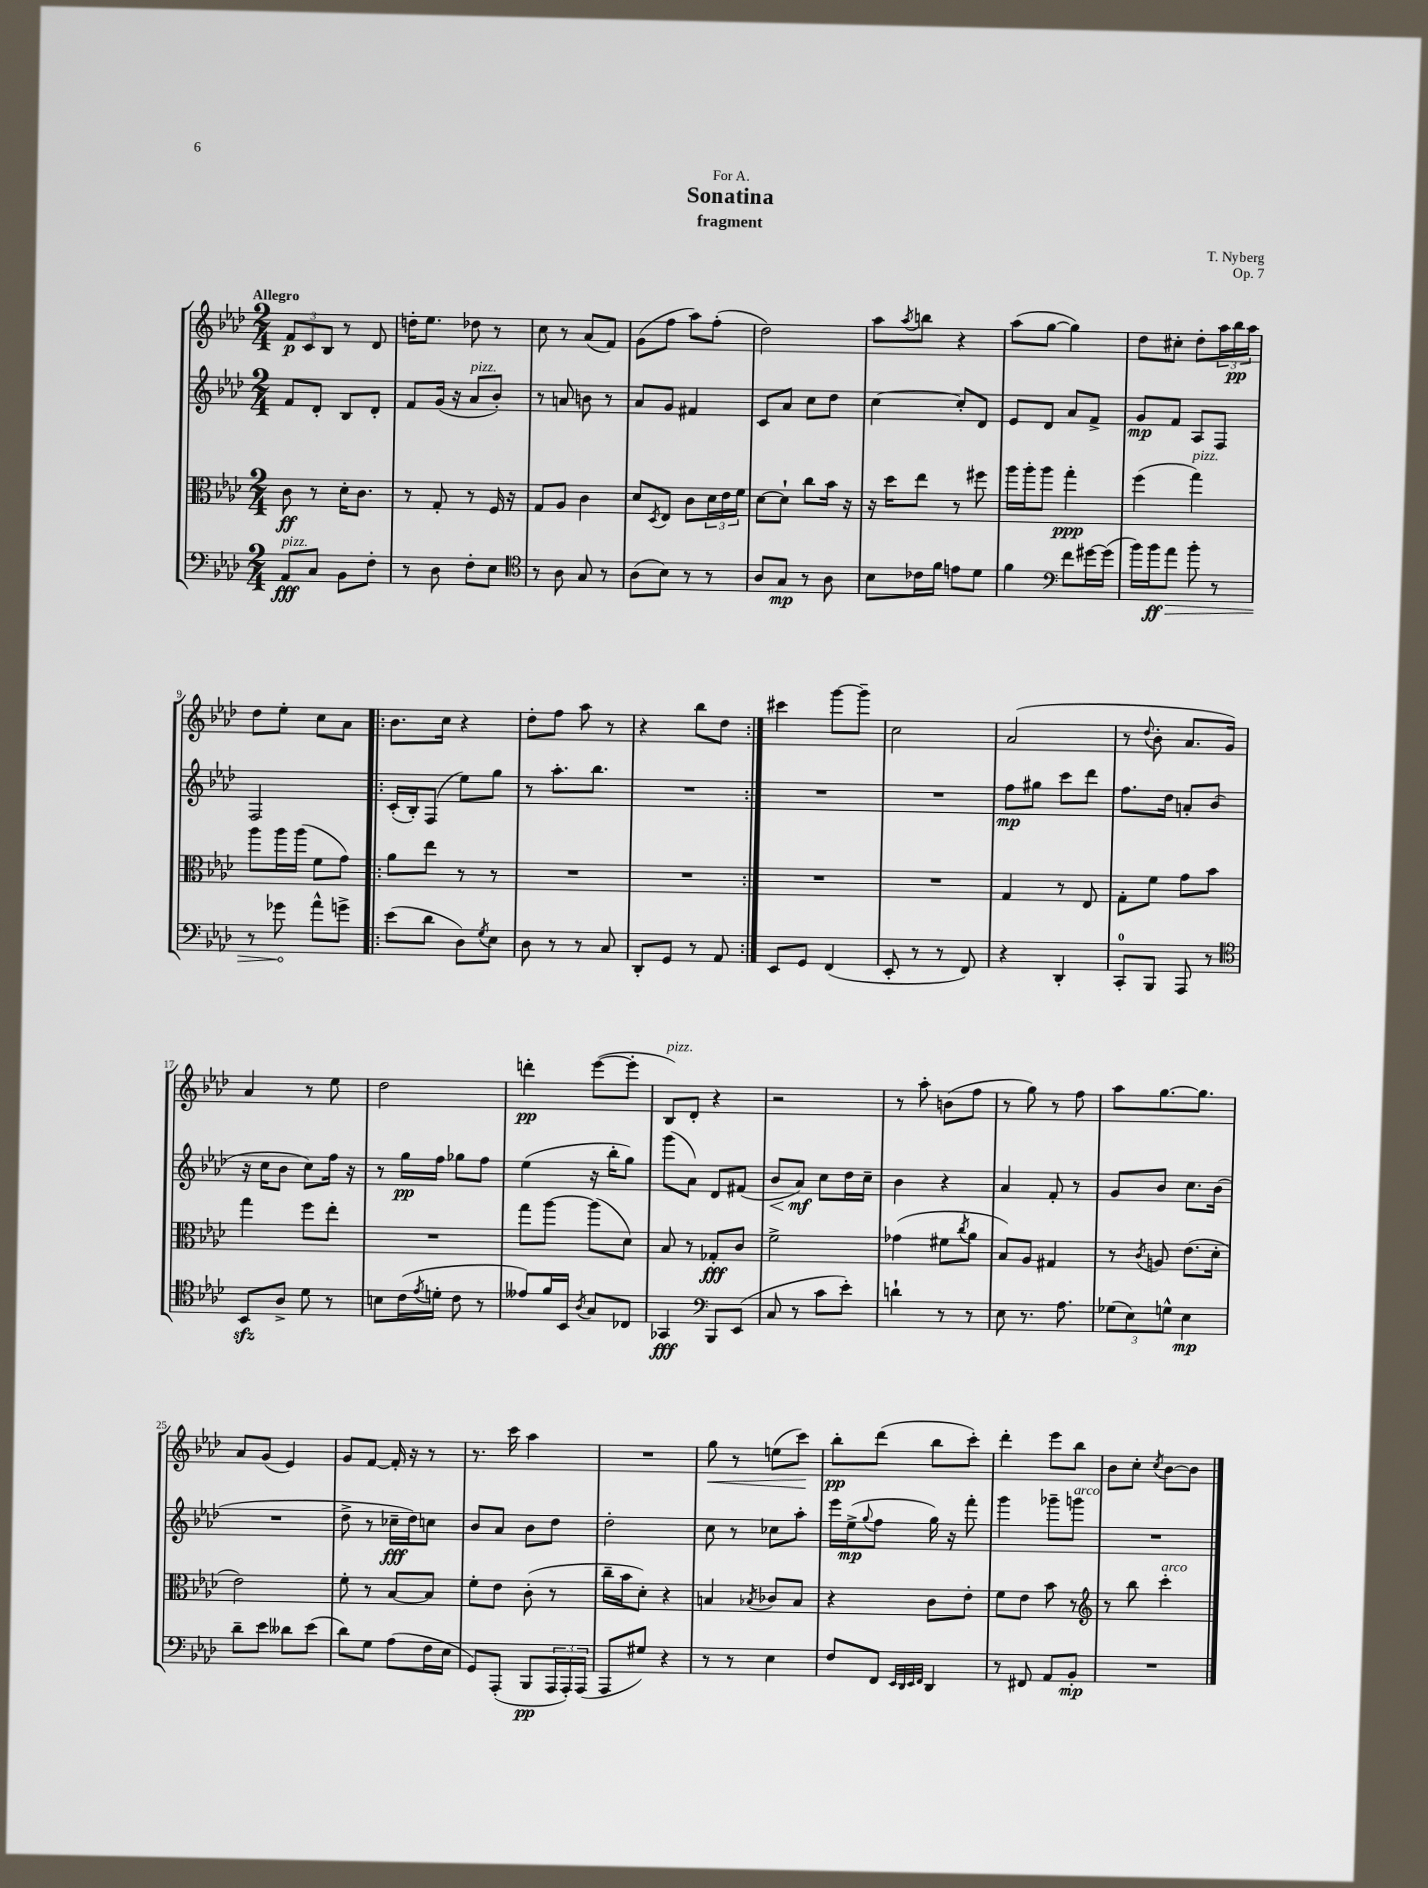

**kern	**kern	**kern	**kern
*staff4	*staff3	*staff2	*staff1
*clefF4	*clefC3	*clefG2	*clefG2
*k[b-e-a-d-]	*k[b-e-a-d-]	*k[b-e-a-d-]	*k[b-e-a-d-]
*M2/4	*M2/4	*M2/4	*M2/4
8AA-	8c	8f	12f
.	.	.	12c
8C	8r	8d-'	.
.	.	.	12B-
8BB-	16d-'	8B-	8r
.	8.c	.	.
8F'	.	8d-'	8d-
=	=	=	=
8r	8r	8f	16dd'
.	.	.	8.ee-
8D-	8G'	(16g	.
.	.	16r	.
8F'	8r	8a-	8dd-
8E-	16F	8b-')	8r
.	16r	.	.
=	=	=	=
*clefC4	*	*	*
8r	8G	8r	8cc
8A-	8A-	8a	8r
8G	4c	8b	(8a-
8r	.	8r	8f)
=	=	=	=
(8A-	8d-	8a-	(8g
.	8qD-	.	.
8B-)	8E-	8g	8ff
8r	8c	4f#	8aa-)
8r	24d-	.	(8ff'
.	24e-	.	.
.	24f	.	.
=	=	=	=
8A-	[8d-	8c	2dd-)
8G	8d-`]	8a-	.
8r	8cc	8cc	.
8A-	16b-	8dd-	.
.	16r	.	.
=	=	=	=
8B-	16r	[4cc	8aa-
.	16dd-	.	.
.	.	.	8qaa-
16c-	8ee-	.	8bb
16f	.	.	.
8e	8r	8cc']	4r
8d-	8ff#	8d-	.
=	=	=	=
4f	16aa-	8e-	(8aa-
.	16aa-'	.	.
.	8aa-	8d-	[8gg
*clefF4	*	*	*
8f	4gg'	8a-	4gg])
[16g#	.	8f^	.
(16g#]	.	.	.
=	=	=	=
16b-)	(4ff	8g	8dd-
16b-	.	.	.
8a-	.	8f	8cc#'
8b-'	4gg)	8A-	8dd-'
8r	.	8F	24aa-
.	.	.	24bb-
.	.	.	24aa-
=	=	=	=
8r	8aa-	2F	8dd-
8g-	16aa-	.	8ee-'
.	(16aa-	.	.
8a-^^	8f	.	8cc
8g^	8g)	.	8a-
=!|:	=!|:	=!|:	=!|:
(8e-	8a-	(16c'	8.b-
.	.	16B-')	.
8d-	8ee-	(8F	.
.	.	.	16cc
8D-)	8r	8ee-)	4r
8qG	.	.	.
8E-	8r	8gg	.
=	=	=	=
8D-	2r	8r	8dd-'
8r	.	8.aa-'	8ff
8r	.	.	8aa-
.	.	8.bb-	.
8C	.	.	8r
=	=	=	=
8DD-'	2r	2r	4r
8GG	.	.	.
8r	.	.	8bb-
8AA-	.	.	8dd-
=:|!	=:|!	=:|!	=:|!
8EE-	2r	2r	4ccc#
8GG	.	.	.
(4FF	.	.	[8ggg
.	.	.	8ggg~]
=	=	=	=
8EE-'	2r	2r	2cc
8r	.	.	.
8r	.	.	.
8FF)	.	.	.
=	=	=	=
4r	4G	8ff	(2a-
.	.	8gg#	.
4DD-'	8r	8ccc	.
.	8E-	8ddd-	.
=	=	=	=
8CC'	8G'	8.ff	8r
.	.	.	8qqdd-
8BBB-	8f	.	8b-'
.	.	16dd-	.
8AAA-	8g	8a'	8.a-
8r	8b-	(8b-	.
.	.	.	16g)
=	=	=	=
*clefC4	*	*	*
8BB-	4gg	16r	4a-
.	.	16cc	.
8A-^	.	8b-	.
8d-	8ff	8cc)	8r
8r	8ee-'	16ff	8ee-
.	.	16r	.
=	=	=	=
8B	2r	8r	2dd-
(16c	.	16gg	.
8qe-	.	.	.
16d'	.	16ff	.
8c	.	8gg-	.
8r	.	8ff	.
=	=	=	=
8e--)	8gg	(4ee-	4ddd'
16f	[8aa-	.	.
16BB-	.	.	.
8qA-	.	.	.
8G	(8aa-]	16r	([8eee-
.	.	16bb-'	.
8C-	8d-)	8gg)	8eee-']
=	=	=	=
4GG-	8B-	(8ggg	8B-)
.	8r	8a-)	8d-'
*clefF4	*	*	*
8BBB-	8G-'	8d-	4r
(8EE-	8c	(8f#	.
=	=	=	=
8C	2f^	8b-	2r
8r	.	8a-)	.
8c	.	8cc	.
8e-')	.	16dd-	.
.	.	16cc~	.
=	=	=	=
4d`	(4g-	4b-	8r
.	.	.	8aa-'
8r	8f#	4r	(8b
.	8qcc	.	.
8r	8a-	.	8ff
=	=	=	=
8E-	8B-)	4a-	8r
8.r	8A-	.	8gg)
.	4G#	8f'	8r
8.A-	.	.	.
.	.	8r	8ff
=	=	=	=
(12G-	8r	8g	8aa-
12E-)	.	.	.
.	8qc	.	.
.	8A	8b-	[8.gg
12G^^	.	.	.
4E-	(8.e-	8.cc	.
.	.	.	8.gg]
.	16d-'	(16b-	.
=	=	=	=
8d-~	2e-)	2r	8a-
8e-	.	.	(8g
8d--	.	.	4e-)
(8e-	.	.	.
=	=	=	=
8d-)	8f'	8dd-^	8g
8G	8r	8r	[8f
(8A-	[8B-	16cc-~	16f']
.	.	16dd-)	16r
16F	8B-]	8cc	8r
16E-	.	.	.
=	=	=	=
8GG)	8f'	8b-	8.r
(8AAA-'	8e-	8a-	.
.	.	.	16ccc
8BBB-	(8c'	8b-	4aa-
24AAA-	8r	8dd-	.
24AAA-')	.	.	.
(24AAA-	.	.	.
=	=	=	=
8AAA-	16cc~	2dd-'	2r
.	16b-	.	.
8G#)	8d-')	.	.
4r	4r	.	.
=	=	=	=
8r	4B	8cc	8gg
8r	.	8r	8r
.	8qB-	.	.
4E-	8c-	8cc-	(8ee
.	8B-	8aa-'	8ccc)
=	=	=	=
8F	4r	16eee-	8bb-'
.	.	(16ee-^	.
.	.	8qqgg	.
8FF	.	8ff	(8ddd-
32qqEE-	.	.	.
32qqDD-	.	.	.
32qqEE-	.	.	.
32qqFF	.	.	.
4DD-	8c	16gg)	8bb-
.	.	16r	.
.	8e-'	8fff'	8ccc')
=	=	=	=
8r	8f	4ggg	4ddd-'
8FF#	8e-	.	.
8AA-	8b-	8ggg-~	8eee-
8BB-'	8r	8ggg	8bb-
=	=	=	=
*	*clefG2	*	*
2r	8r	2r	8b-
.	8bb-	.	8cc'
.	.	.	8qcc
.	4ccc'	.	[8b-
.	.	.	8b-]
==	==	==	==
*-	*-	*-	*-
